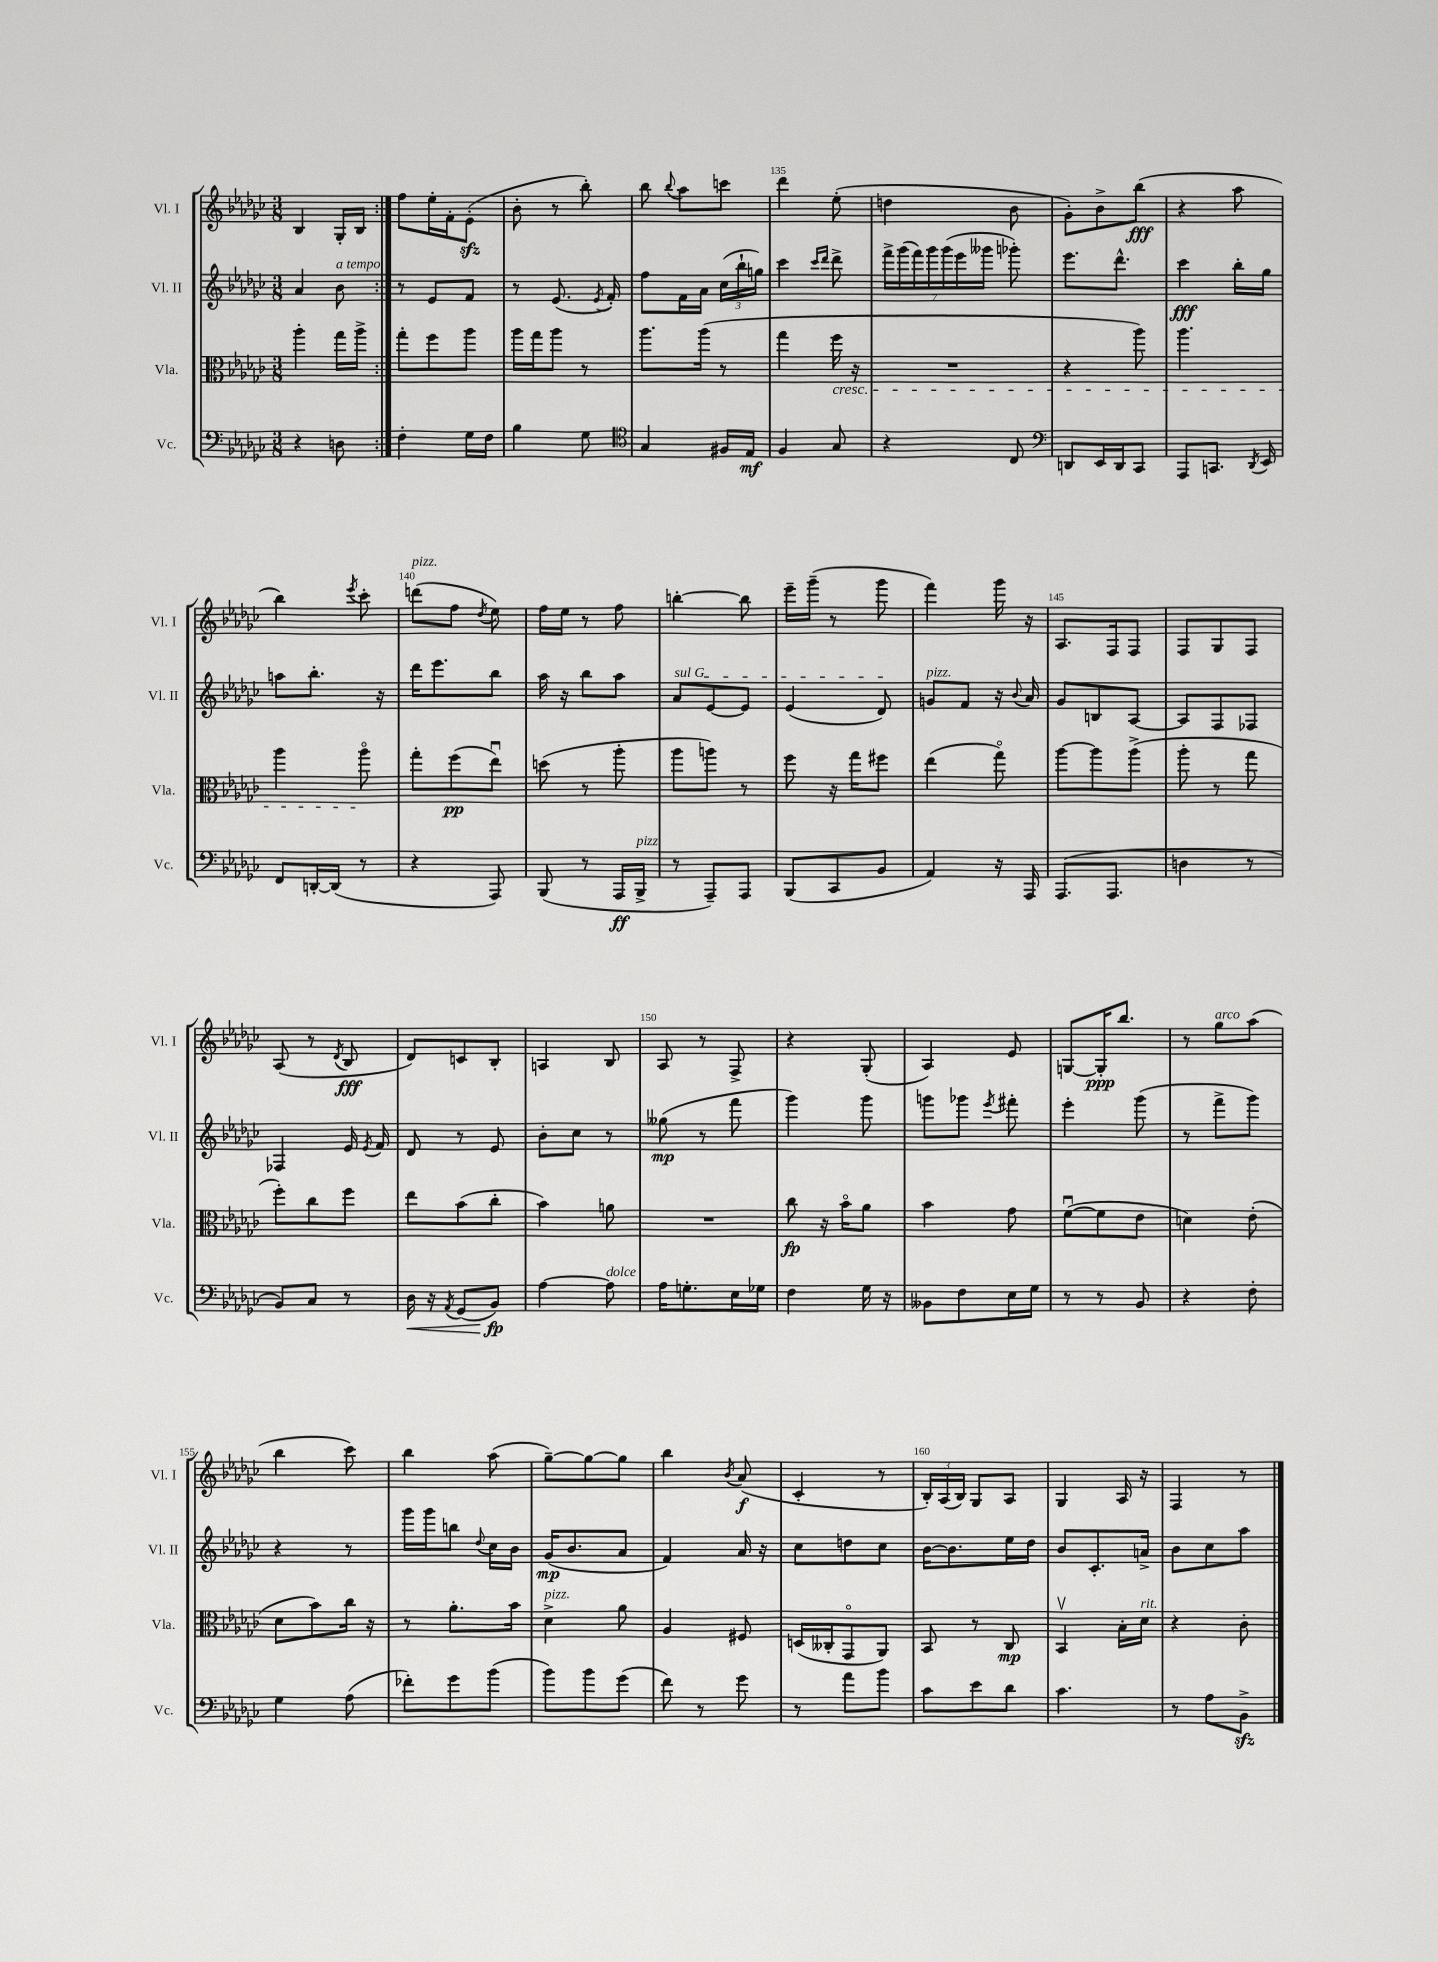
<<
\new StaffGroup <<
\new Staff = "s0" \with { instrumentName = "Vl. I" shortInstrumentName = "Vl. I" } {
    \clef treble \key ges \major \numericTimeSignature \time 3/8
    \autoBeamOff \repeat volta 2 { bes4 ges16[-. bes16] | }
    f''8[ ees''16-. f'16-. ees'8]-.\sfz( |
    bes'8-. r8 bes''8-.) |
    bes''8 \appoggiatura { bes''8 } aes''8[ c'''8] |
    des'''4 ees''8-.( |
    d''4 bes'8 |
    ges'8[-.) bes'8-> bes''8]\fff( |
    r4 aes''8 |
    bes''4) \acciaccatura { ees'''8 } ces'''8-. |
    d'''8[^\markup { \italic "pizz." }( f''8] \acciaccatura { des''8 } ees''8) |
    f''16[ ees''16] r8 f''8 |
    b''4~-. b''8 |
    ees'''16[-- ges'''16]--( r8 ges'''8 |
    f'''4) ges'''16 r16 |
    aes8.[ f16 f8] |
    f8[ ges8 f8] |
    aes8( r8 \acciaccatura { des'8 } bes8\fff |
    des'8[) c'8 bes8]-. |
    a4 bes8 |
    aes8 r8 f8-> |
    r4 ges8-.( |
    aes4) ees'8 |
    g8[~ g16-.\ppp bes''8.] |
    r8 ges''8[^\markup { \italic "arco" } aes''8]( |
    bes''4 ces'''8) |
    bes''4 aes''8( |
    ges''8[~--) ges''8~ ges''8] |
    bes''4 \acciaccatura { bes'8 } aes'8\f( |
    ces'4-. r8 |
    \tuplet 3/2 { bes16[-.) aes16( bes16]) } ges8[ aes8] |
    ges4 aes16 r16 |
    f4 r8 \bar "|." |
}
\new Staff = "s1" \with { instrumentName = "Vl. II" shortInstrumentName = "Vl. II" } {
    \clef treble \key ges \major \numericTimeSignature \time 3/8
    \autoBeamOff \repeat volta 2 { aes'4 bes'8^\markup { \italic "a tempo" } | }
    r8 ees'8[ f'8] |
    r8 ees'8.( \acciaccatura { ees'8 } f'16-.) |
    f''8[ f'16 aes'16] \tuplet 3/2 { ces''16[( bes''16-! g''16]) } |
    ces'''4 \grace { ces'''16[ des'''16] } des'''8-> |
    \tuplet 7/4 { f'''16[-> ges'''16( f'''16) ges'''16 ges'''16( ees'''16 geses'''16] } ges'''8-.) |
    ees'''8.[ des'''8.]-^ |
    ces'''4\fff bes''16[-. ges''16] |
    a''8[ bes''8.]-. r16 |
    des'''16[ ees'''8. bes''8] |
    aes''16 r16 bes''8[ aes''8] |
    \once \override TextSpanner.bound-details.left.text = \markup { \italic "sul G" } aes'8[\startTextSpan ees'8~ ees'8] |
    ees'4( des'8\stopTextSpan) |
    g'8[^\markup { \italic "pizz." } f'8] r16 \appoggiatura { bes'8 } aes'16 |
    ges'8[ b8 aes8]~ |
    aes8[ f8 fes8] |
    fes4 ees'16 \acciaccatura { ees'8 } f'16 |
    des'8 r8 ees'8 |
    bes'8[-. ces''8] r8 |
    geses''8\mp( r8 f'''8 |
    ges'''4) ges'''8 |
    g'''8[ ges'''8] \acciaccatura { ees'''8 } fis'''8-. |
    ees'''4-. ges'''8( |
    r8 f'''8[-> ges'''8]) |
    r4 r8 |
    ges'''16[ ges'''16 b''8] \appoggiatura { des''8 } ces''16[ bes'16] |
    ges'16[\mp( bes'8. aes'8] |
    f'4) aes'16 r16 |
    ces''8[ d''8 ces''8] |
    bes'16[~ bes'8. ees''16 des''16] |
    bes'8[ ces'8.-. a'16]-> |
    bes'8[ ces''8 aes''8] \bar "|." |
}
\new Staff = "s2" \with { instrumentName = "Vla." shortInstrumentName = "Vla." } {
    \clef alto \key ges \major \numericTimeSignature \time 3/8
    \autoBeamOff \repeat volta 2 { aes''4-. ges''16[ aes''16]-> | }
    ges''8[-. f''8 aes''8] |
    aes''16[ ges''16 aes''8] r8 |
    aes''8.[ aes''16]( r8 |
    ges''4 f''16\cresc r16 |
    R4. |
    r4 aes''8) |
    aes''4. |
    aes''4 aes''8\flageolet\! |
    ges''8[-. f''8\pp( ees''8]\downbow) |
    d''8( r8 aes''8-. |
    aes''8[ a''8]) r8 |
    f''8 r16 ges''16[ fis''8] |
    ees''4( ges''8\flageolet) |
    aes''8[~ aes''8 aes''8]->( |
    aes''8-. r8 ges''8 |
    f''8[-.) ces''8 f''8] |
    ees''8[ bes'8( ces''8]-. |
    bes'4) a'8 |
    R4. |
    ces''8\fp r16 bes'16[\flageolet aes'8] |
    bes'4 ges'8 |
    f'8[~\downbow( f'8 ees'8] |
    d'4) ees'8-.( |
    des'8[ bes'8) ces''16] r16 |
    r8 aes'8.[-. bes'16] |
    des'4->^\markup { \italic "pizz." } aes'8 |
    aes4 fis8 |
    d16[( ceses16-. ges,8\flageolet aes,8]) |
    bes,8 r8 ces8\mp |
    bes,4\upbow bes16[-. des'16]^\markup { \italic "rit." } |
    r4 ces'8-. \bar "|." |
}
\new Staff = "s3" \with { instrumentName = "Vc." shortInstrumentName = "Vc." } {
    \clef bass \key ges \major \numericTimeSignature \time 3/8
    \autoBeamOff \repeat volta 2 { r4 d8 | }
    f4-. ges16[ f16] |
    bes4 ges8 |
    \clef tenor ges4 fis16[ ees16]\mf |
    f4 ges8 |
    r4 ces8 |
    \clef bass d,8[ ees,16 d,16 ces,8] |
    aes,,8[ c,8.] \acciaccatura { des,8 } ees,16 |
    f,8[ d,16~-. d,16]( r8 |
    r4 aes,,8) |
    bes,,8( r8 aes,,16[\ff bes,,16]->^\markup { \italic "pizz." } |
    r8 aes,,8[--) aes,,8] |
    bes,,8[( ces,8 bes,8] |
    aes,4) r16 aes,,16 |
    aes,,8.[( aes,,8.] |
    d4 r8 |
    bes,8[) ces8] r8 |
    des16\< r16 \acciaccatura { aes,8 } ges,8[( bes,8]\fp\!) |
    aes4~ aes8^\markup { \italic "dolce" } |
    aes16[ g8.-. ees16 ges16] |
    f4 ges16 r16 |
    beses,8[ f8 ees16 ges16] |
    r8 r8 bes,8 |
    r4 f8-. |
    ges4 aes8( |
    fes'8[-.) ges'8 bes'8]( |
    bes'8[) bes'8 ges'8]( |
    f'8) r8 ges'8 |
    r8 aes'8[ bes'8] |
    ces'8[ ees'8 des'8] |
    ces'4. |
    r8 aes8[ bes,8]->\sfz \bar "|." |
}
>>
>>
\layout { \context { \Score currentBarNumber = #131 \override BarNumber.break-visibility = ##(#f #t #t) barNumberVisibility = #(every-nth-bar-number-visible 5) } }
